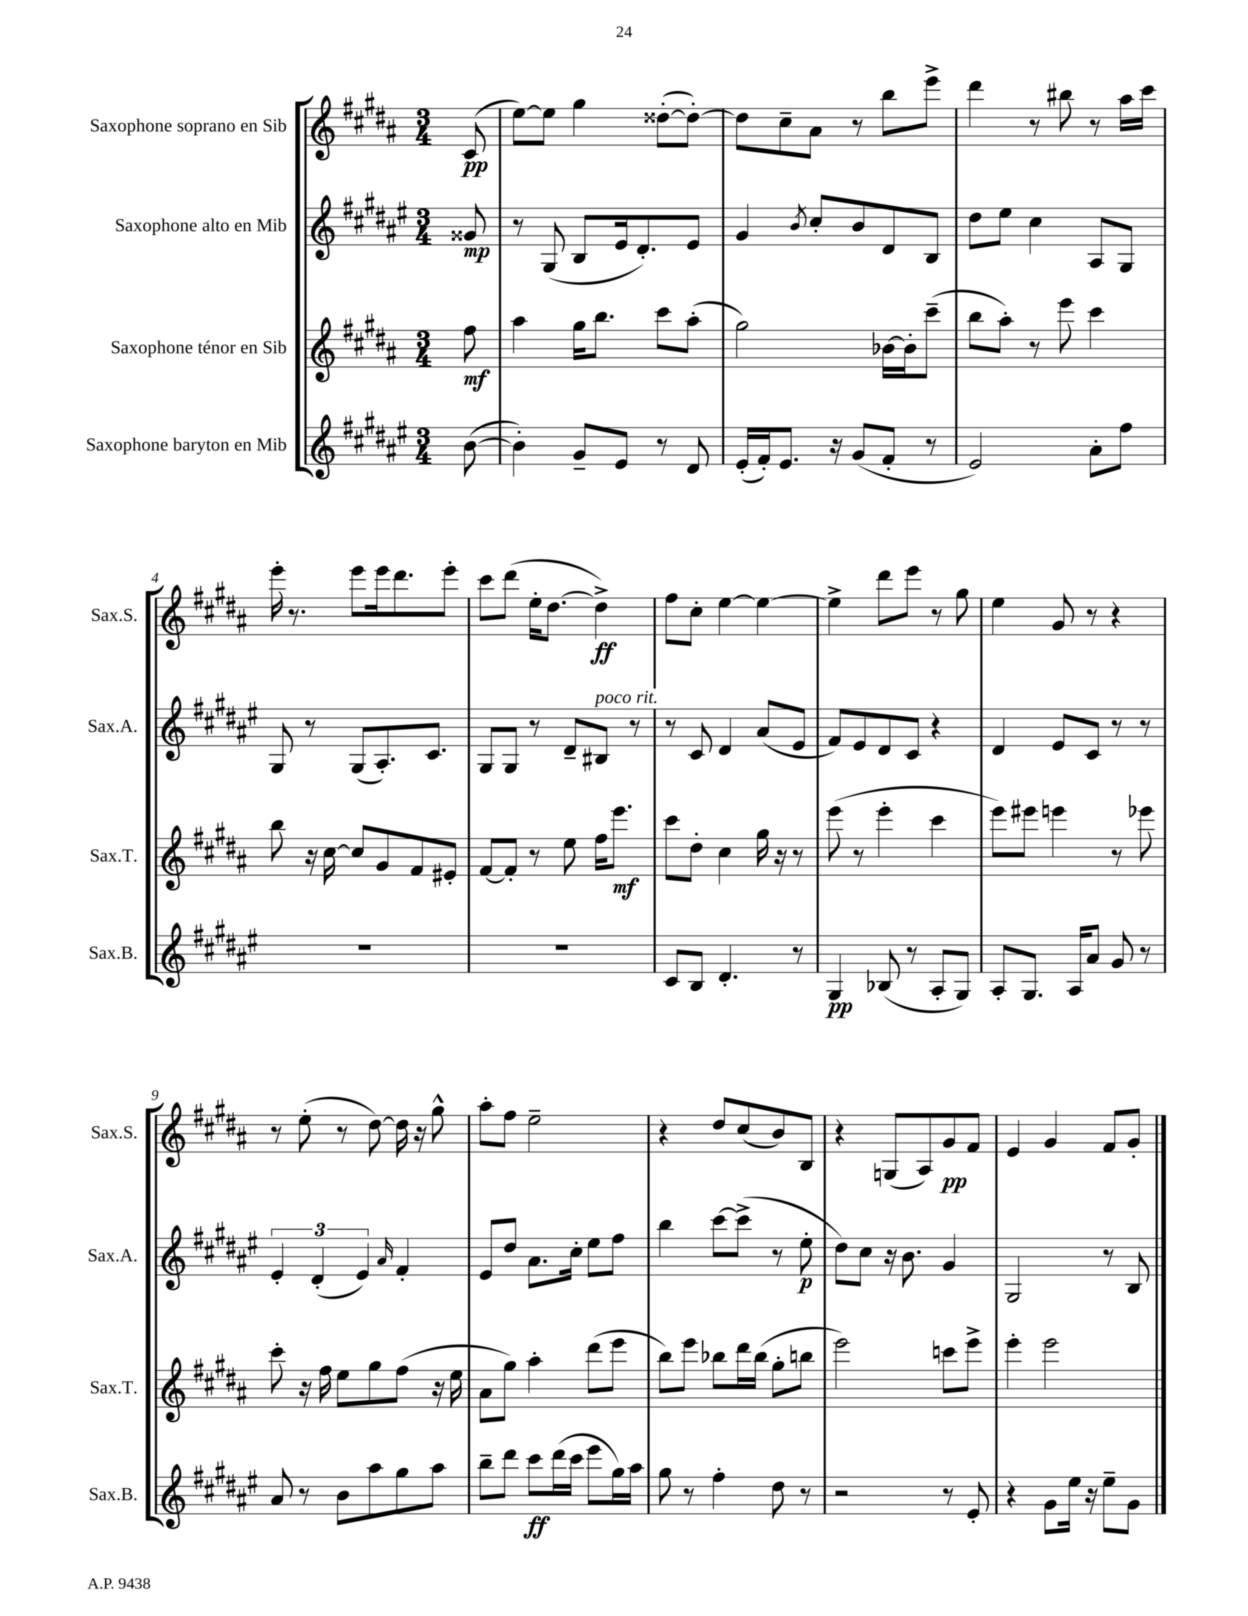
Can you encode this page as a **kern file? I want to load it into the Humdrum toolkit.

**kern	**kern	**kern	**kern
*staff4	*staff3	*staff2	*staff1
*clefG2	*clefG2	*clefG2	*clefG2
*k[f#c#g#d#a#e#]	*k[f#c#g#d#a#]	*k[f#c#g#d#a#e#]	*k[f#c#g#d#a#]
*M3/4	*M3/4	*M3/4	*M3/4
([8b	8ff#	8g##	(8c#
=	=	=	=
4b'])	4aa#	8r	[8ee)
.	.	(8G#	8ee]
8g#~	16gg#	8B	4gg#
.	8.bb	.	.
8e#	.	16e#	.
.	.	8.d#')	.
8r	8ccc#	.	([8dd##'
8d#	(8aa#'	8e#	8dd##'_)
=	=	=	=
(16e#'	2gg#)	4g#	8dd##]
16f#')	.	.	.
8.e#	.	.	8cc#~
.	.	8qb	.
.	.	8cc#'	8a#
16r	.	.	.
(8g#	.	8b	8r
8f#'	[16b-	8d#	8bb
.	16b-']	.	.
8r	(8ccc#~	8B	8eee^
=	=	=	=
2e#)	8bb	8dd#	4ddd#
.	8aa#')	8ee#	.
.	8r	4cc#	8r
.	8eee	.	8bb#
8a#'	4ccc#	8A#	8r
8ff#	.	8G#	16aa#
.	.	.	16ccc#
=	=	=	=
2.r	8bb	8G#	16eee'
.	.	.	8.r
.	16r	8r	.
.	[16cc#	.	.
.	8cc#]	(8G#	8eee
.	8g#	8.A#')	16eee
.	.	.	8.ddd#
.	8f#	.	.
.	.	8.c#	.
.	8e#'	.	8eee'
=	=	=	=
2.r	[8f#	8G#	8ccc#
.	8f#']	8G#	(8ddd#
.	8r	8r	16ee'
.	.	.	[8.dd#
.	8ee	8d#~	.
.	16ff#	8B#	4dd#^])
.	8.eee	.	.
.	.	8r	.
=	=	=	=
8c#	8ccc#	8r	8ff#
8B	8dd#'	8c#	8cc#'
4.d#'	4cc#	4d#	[4ee
.	16gg#	(8a#	4ee_
.	16r	.	.
8r	8r	8e#	.
=	=	=	=
4G#	(8eee	8f#)	4ee^]
.	8r	8e#	.
(8B-	4eee'	8d#	8ddd#
8r	.	8c#	8eee
8A#'	4ccc#	4r	8r
8G#)	.	.	8gg#
=	=	=	=
8A#'	8eee)	4d#	4ee
8.G#	8eee#	.	.
.	4eee	8e#	8g#
16A#	.	.	.
8a#	.	8c#	8r
8g#	8r	8r	4r
8r	8eee-	8r	.
=	=	=	=
8a#	8ccc#'	6e#'	8r
8r	16r	.	(8ee'
.	.	(6d#'	.
.	16ff#	.	.
8b	8ee	.	8r
.	.	6e#)	.
8aa#	8gg#	.	[8dd#)
.	.	16qqa#	.
8gg#	(8ff#	4f#'	16dd#]
.	.	.	16r
8aa#	16r	.	8gg#^^
.	16ee	.	.
=	=	=	=
8bb~	8a#	8e#	8aa#'
8ddd#	8gg#)	8dd#	8ff#
8ccc#	4aa#'	8.a#	2ee~
(16ddd#	.	.	.
16ccc#	.	16cc#'	.
8eee#	(8ddd#	8ee#	.
16gg#)	8eee	8ff#	.
16aa#	.	.	.
=	=	=	=
8gg#	8bb)	4bb	4r
8r	8eee	.	.
4ff#'	8bb-	[8ccc#	8dd#
.	16ddd#	(8ccc#^]	(8cc#
.	(16bb-	.	.
8dd#	8gg#'	8r	8b)
8r	8bb	8ee#'	8B
=	=	=	=
2r	2eee)	8dd#)	4r
.	.	8cc#	.
.	.	16r	(8G
.	.	8.b	.
.	.	.	8A#)
8r	8ccc	4g#	8g#
8e#'	8eee^	.	8f#
=	=	=	=
4r	4eee'	2G#	4e
8g#	2eee	.	4g#
16ee#	.	.	.
16r	.	.	.
8ee#~	.	8r	8f#
8g#	.	8B	8g#'
==	==	==	==
*-	*-	*-	*-
